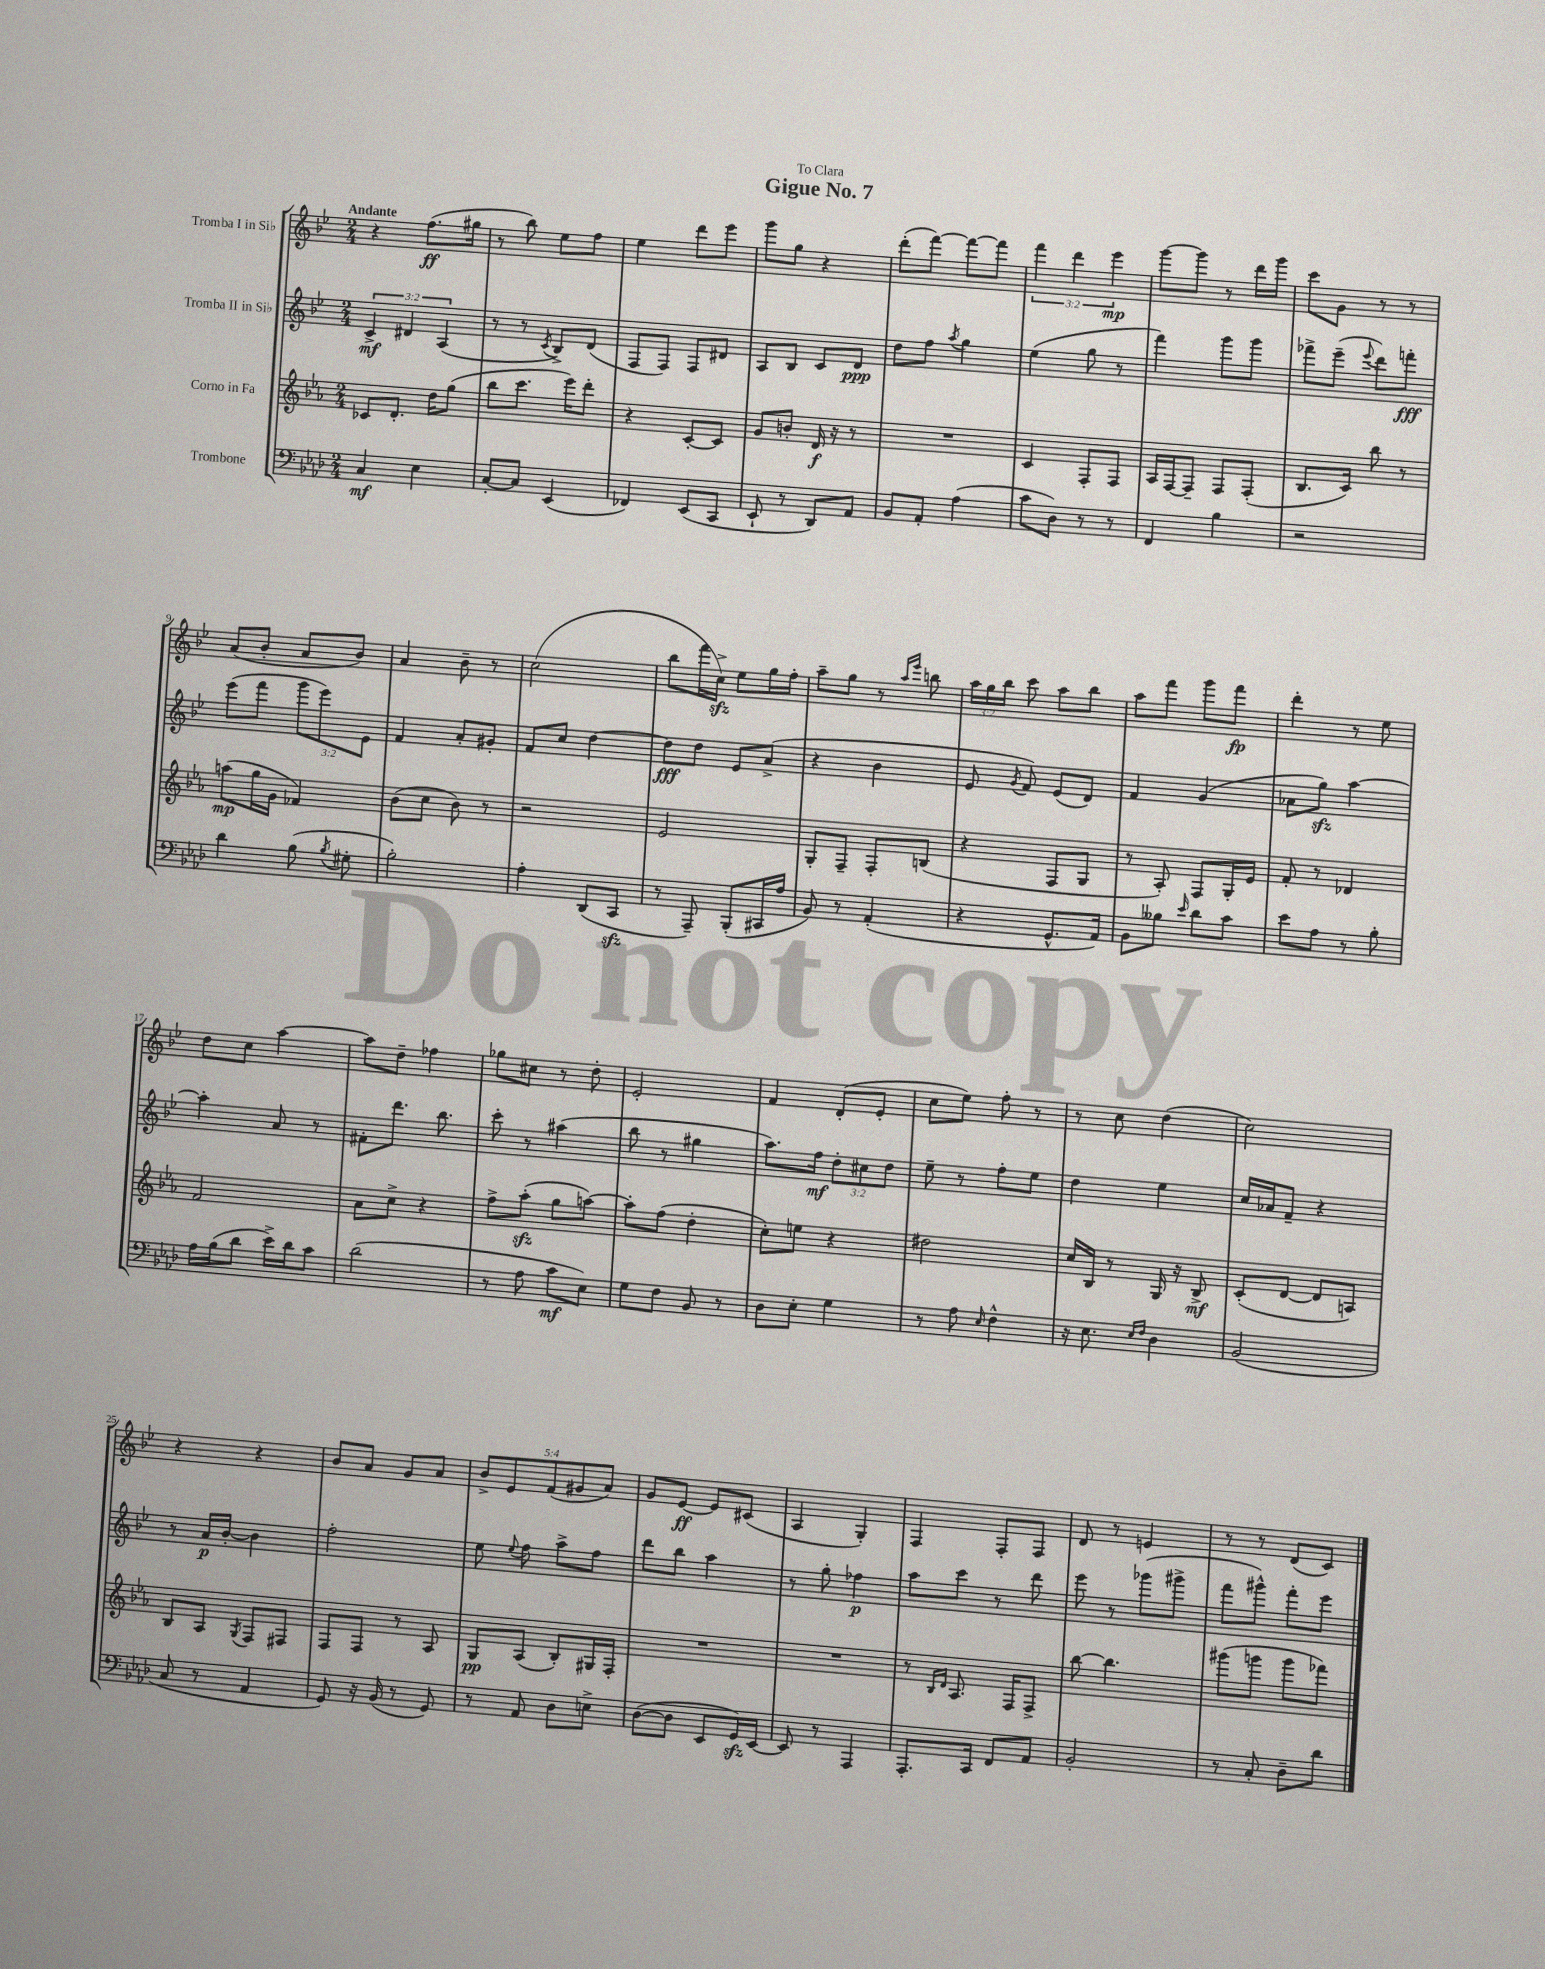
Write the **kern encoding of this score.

**kern	**kern	**kern	**kern
*staff4	*staff3	*staff2	*staff1
*clefF4	*clefG2	*clefG2	*clefG2
*k[b-e-a-d-]	*k[b-e-a-]	*k[b-e-]	*k[b-e-]
*M2/4	*M2/4	*M2/4	*M2/4
4C/	8c-/L	6c^/	4r
.	8.d'/J	.	.
.	.	6d#/	.
4E-\	.	.	(8.ff\L
.	16dd\LK	.	.
.	.	(6A/	.
.	(8gg\J	.	.
.	.	.	16gg#\Jk
=	=	=	=
[8C'/L	8bb-\L	8r	8r
8C/]J	8.ccc\J	8r	8bb-\)
.	.	8qc/	.
(4EE-/	.	8B-^/L)	8ee-\L
.	16eee-\LK)	.	.
.	8ddd'\J	(8d/J	8ff\J
=	=	=	=
4FF-/)	4r	8F/L	4ee-\
.	.	8F/J)	.
(8EE-/L	[8c'/L	8F/L	8ddd\L
8CC/J	8c/]J	8d#/J	8eee-\J
=	=	=	=
8EE-`/	8g/L	8A/L	8ggg\L
8r	8b'/J	8B-/J	8gg\J
8DD-/L)	16d/	8c/L	4r
.	16r	.	.
8AA-/J	8r	8d/J	.
=	=	=	=
8BB-/L	2r	8dd\L	(8ddd'\L
8AA-'/J	.	8ff\J	[8fff\J)
.	.	8qaa/	.
(4A-\	.	4gg\	8fff\_L
.	.	.	8fff\]J
=	=	=	=
8c\L	4c/	(4ee-\	6fff\
8D-\J)	.	.	.
.	.	.	6ddd\
8r	8F'/L	8gg\	.
.	.	.	6eee-\
8r	8F/J	8r	.
=	=	=	=
4FF/	16A-/LL	4fff\)	[8ggg\L
.	[16F/J	.	.
.	8F~/]J	.	8ggg\]J
4B-\	8F/L	8ggg\L	8r
.	(8F'/J	8ggg\J	16ddd\LL
.	.	.	16ggg\JJ
=	=	=	=
2r	8.B-/L	8fff-^\L	8ccc\L
.	.	(8eee-~\J	8g\J
.	16c/Jk)	.	.
.	.	8qqeee-/	.
.	8bb-\	8ddd\L)	8r
.	8r	8fff'\J	8r
=	=	=	=
4d-\	(8aa\L	(8eee-\L	(8a/L
.	16gg\L	8fff\J	8b-'/J
.	16g\JJ	.	.
(8B-\	4f-/)	12ggg\L	8a/L
.	.	12eee-\)	.
8qB-/	.	.	.
8G#'\	.	.	8b-/J)
.	.	12e-\J	.
=	=	=	=
2B-'\)	(8b-\L	4f/	4a/
.	8cc\J	.	.
.	8b-\)	8a'/L	8b-~\
.	8r	8g#'/J	8r
=	=	=	=
4A-'\	2r	8f/L	(2cc\
.	.	8cc/J	.
(8DD-/L	.	[4dd\	.
8CC/J	.	.	.
=	=	=	=
8r	2e-/	8dd\]L	8bb-\L
8AAA-~/)	.	8dd\J	16fff\L
.	.	.	16cc^\JJ)
(8BBB-'/L	.	8e-/L	8ee-\L
16CC#/L	.	(8a^/J	16gg\L
16A-/JJ	.	.	16ff'\JJ
=	=	=	=
8BB-/)	8G'/L	4r	8aa~\L
8r	8F~/J	.	8gg\J
(4AA-'/	8F'/L	4b-\	8r
.	.	.	16qqaa/LL
.	.	.	16qqeee-/JJ
.	(8B/J	.	8bb\
=	=	=	=
4r	4r	8e-/	24aa\LL
.	.	.	24gg\
.	.	.	24bb-\JJ
.	.	8qg/	.
.	.	8f/)	8ccc\
8.GG^^/L	8F/L	(8e-/L	8aa\L
.	8G/J	8d/J)	8bb-\J
16AA-/Jk)	.	.	.
=	=	=	=
8BB-\L	8r	4f/	8aa\L
8B--\J	8A-'/)	.	8fff\J
16qqe-/	.	.	.
8d-\L	8F/L	(4g/	8ggg\L
8c\J	16G'/L	.	8fff\J
.	16e-/JJ	.	.
=	=	=	=
8e-\L	8f'/	8a-\L	4ddd'\
8A-\J	8r	8gg\J)	.
8r	4d-/	[4aa\	8r
8B-'\	.	.	8ee-\
=	=	=	=
16A-\LL	2f/	4aa'\]	8dd\L
(16B-\J	.	.	.
8d-\J	.	.	8cc\J
16e-^\LL)	.	8a/	[4aa\
16d-\J	.	.	.
8c\J	.	8r	.
=	=	=	=
(2d-\	8a-\L	8f#'\L	8aa\]L
.	8cc^\J	8.ddd\J	8dd~\J
.	4r	.	4ff-\
.	.	8.bb-\	.
=	=	=	=
8r	8ff^\L	8ccc'\	8gg-\L
8A-\	(8aa-'\J	8r	8cc#\J
8c\L	8gg\L	(4aa#\	8r
8E-\J)	[8aa\J)	.	8dd'\
=	=	=	=
8G\L	8aa'\]L	8bb-\	2e-'/
8F\J	(8ff\J	8r	.
8BB-/	4dd'\	4gg#\	.
8r	.	.	.
=	=	=	=
8D-\L	8cc'\L)	8.aa\L)	4f/
8E-'\J	8ee\J	.	.
.	.	16ff\Jk	.
4G\	4r	12dd'\L	(8d'/L
.	.	12cc#\	.
.	.	.	8e-'/J
.	.	12dd\J	.
=	=	=	=
8r	2dd#\	8ee-~\	8cc\L
8A-\	.	8r	8ee-\J)
16qqE-/	.	.	.
4F^^\	.	8ff'\L	8ff'\
.	.	8ee-\J	8r
=	=	=	=
16r	16cc/LL	4dd\	8r
8.E-\	16B-/JJ	.	.
.	8r	.	8cc\
16qqE-/LL	.	.	.
16qqF/JJ	.	.	.
4D-\	16G/	4ee-\	(4dd\
.	16r	.	.
.	8B-^/	.	.
=	=	=	=
(2BB-/	(8c'/L	16cc/LL	2cc\)
.	.	16a-/J	.
.	[8d/J	8f~/J	.
.	8d/]L	4r	.
.	8A/J)	.	.
=	=	=	=
8C/	8B-/L	8r	4r
8r	8A-/J	16a/LL	.
.	.	[16b-'/JJ	.
.	8qG/	.	.
4AA-/	8F/L	4b-\]	4r
.	8F#/J	.	.
=	=	=	=
8GG/)	8F/L	2ff'\	8b-/L
16r	8F/J	.	8a/J
(16BB-/	.	.	.
8r	8r	.	8g/L
8GG/)	8A-/	.	8a/J
=	=	=	=
8r	8G/L	8ee-\	10b-^/L
.	.	.	10e-/
.	.	8qqee-/	.
8AA-/	(8A-/J	8ff\	.
.	.	.	(10f/
8D-\L	8B-'/L)	8aa^\L	.
.	.	.	10g#/
8E^\J	16G#/L	8ff\J	.
.	.	.	10a/J)
.	16F'/JJ	.	.
=	=	=	=
([8D-\L	2r	8ddd\L	8g/L
8D-\]J	.	8bb-\J	[8e-/J
8EE-/L	.	4aa\	8e-/]L
16GG/L)	.	.	(8c#/J
[16EE-/JJ	.	.	.
=	=	=	=
8EE-/]	2r	8r	4A/
8r	.	8gg'\	.
4AAA-/	.	4ff-\	4G'/)
=	=	=	=
8.AAA-'/L	8r	8aa\L	4F/
.	16qqB-/LL	.	.
.	16qqd/JJ	.	.
.	8.A-/	8ccc\J	.
16CC/Jk	.	.	.
8FF/L	.	8r	8F'/L
.	16F/LK	.	.
8AA-/J	8F^/J	8ddd\	8F/J
=	=	=	=
2BB-'/	[8bb-\	8eee-\	8d/
.	4.bb-\]	8r	8r
.	.	(8ggg-\L	4e/
.	.	8ggg#^\J	.
=	=	=	=
8r	(8ggg#\L	8fff\L	8r
8C'/	8ggg\J	8ggg#^^\J)	8r
8D-~\L	8ggg\L	8fff'\L	(8d/L
8d-\J	8fff-\J)	8eee-\J	8c/J)
==	==	==	==
*-	*-	*-	*-
